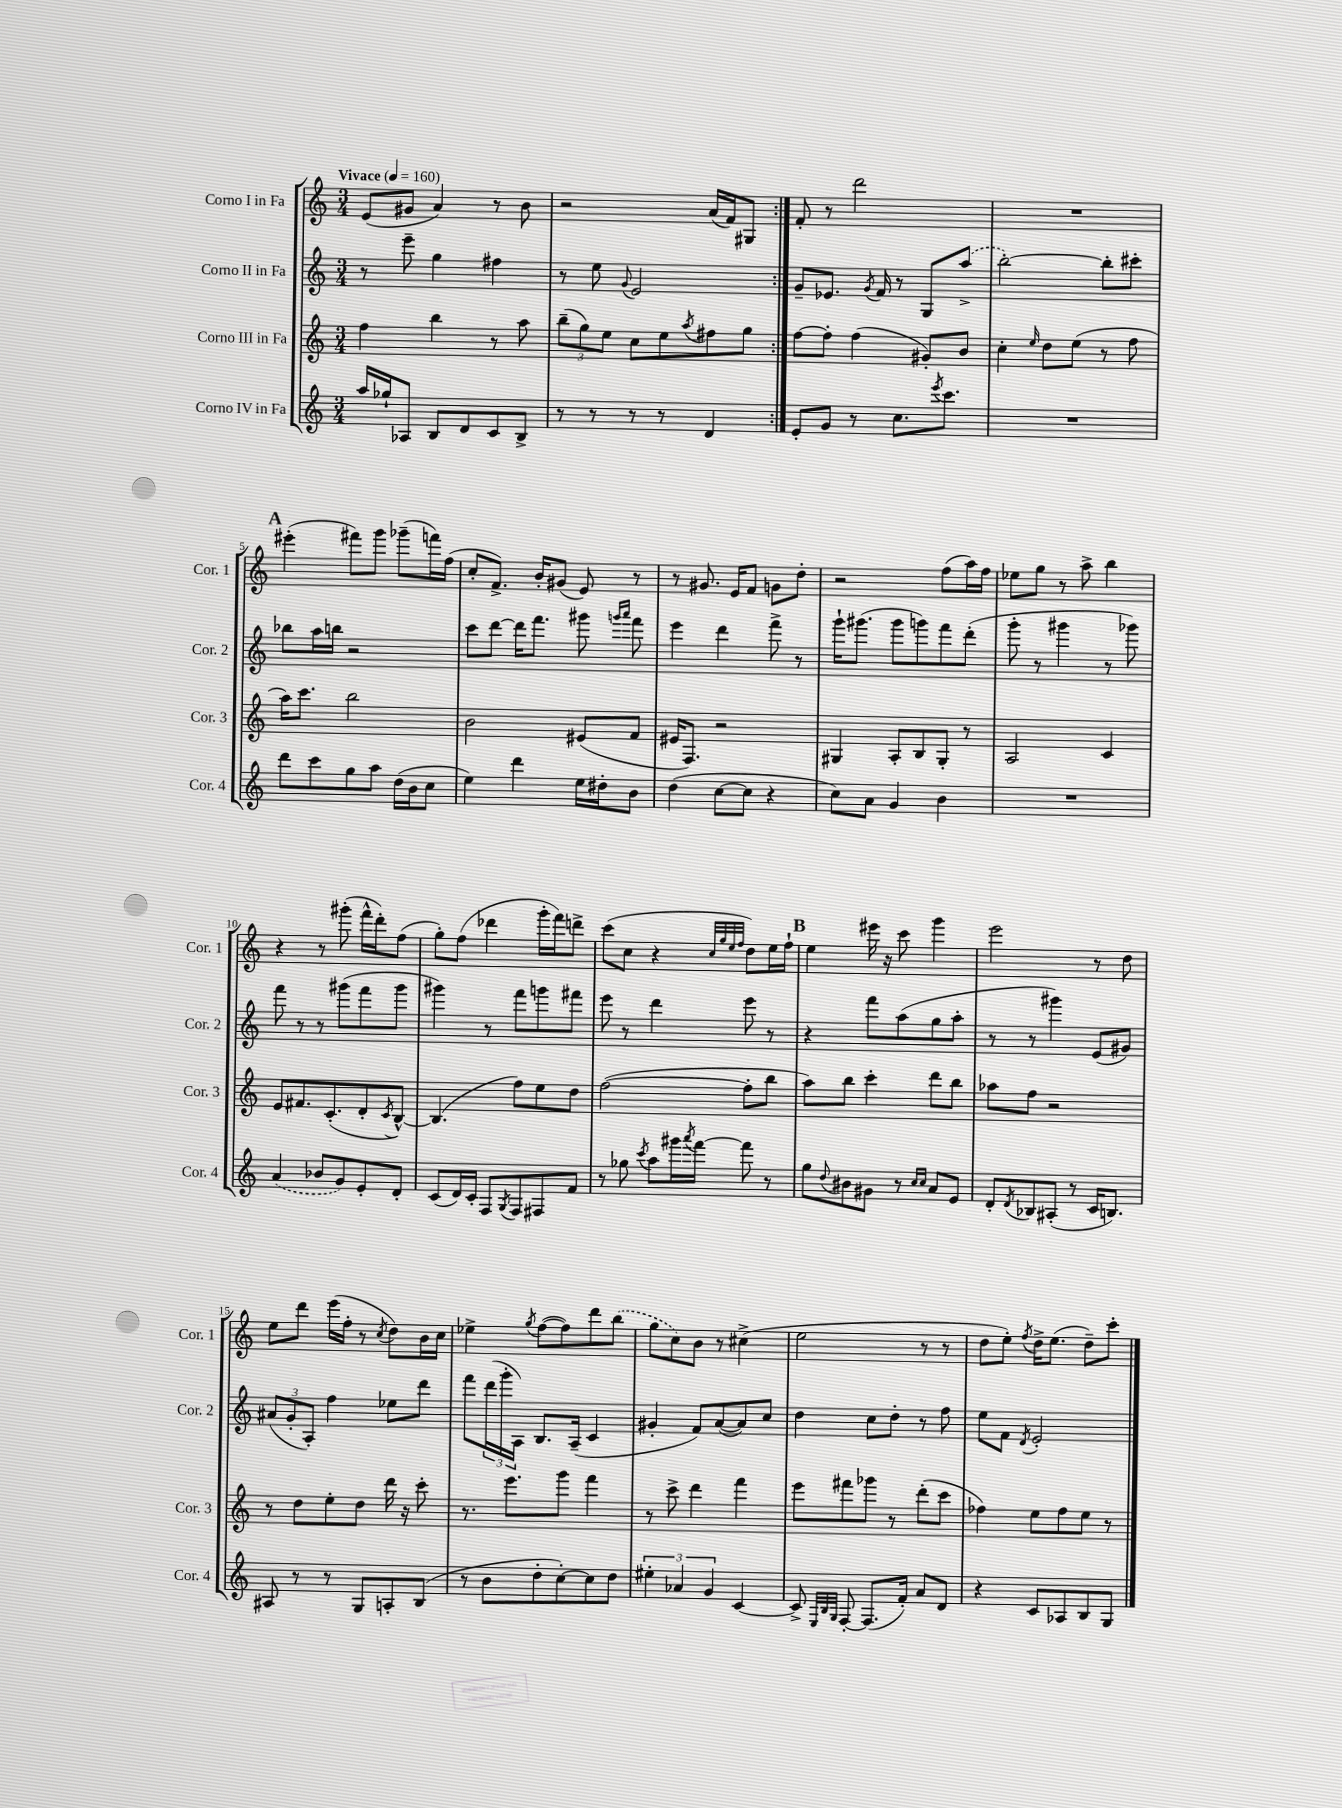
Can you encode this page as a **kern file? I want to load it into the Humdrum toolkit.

**kern	**kern	**kern	**kern
*staff4	*staff3	*staff2	*staff1
*clefG2	*clefG2	*clefG2	*clefG2
*k[]	*k[]	*k[]	*k[]
*M3/4	*M3/4	*M3/4	*M3/4
*MM160	*MM160	*MM160	*MM160
16aa/LL	4ff\	8r	(8e/L
16gg-`/J	.	.	.
8A-/J	.	8eee~\	8g#/J
8B/L	4bb\	4gg\	4a/)
8d/	.	.	.
8c/	8r	4ff#\	8r
8B^/J	8aa\	.	8b\
=	=	=	=
8r	(12bb~\L	8r	2r
.	12gg\)	.	.
8r	.	8ee\	.
.	12ee\J	.	.
.	.	8qqg/	.
8r	8cc\L	2e/	.
8r	8ee\	.	.
.	8qaa/	.	.
4d/	8ff#\	.	(16a/LL
.	.	.	16f/J)
.	8gg\J	.	8G#/J
=:|!	=:|!	=:|!	=:|!
8e'/L	[8ff\L	8g~/L	8f'/
8g/J	8ff'\]J	8.e-/J	8r
8r	(4ff\	.	2ddd\
.	.	8qg/	.
.	.	16f/	.
8.cc\L	.	8r	.
.	8g#'/L)	8G/L	.
8qeee/	.	.	.
8.ccc\J	.	.	.
.	8b/J	(8aa^/J	.
=	=	=	=
2.r	4cc'\	[2bb'\)	2.r
.	16qqee/	.	.
.	8dd\L	.	.
.	(8ee\J	.	.
.	8r	8bb'\]L	.
.	8ff\	8ccc#'\J	.
=	=	=	=
8ddd\L	16aa\LK)	8bb-\L	(4eee#'\
.	8.ccc\J	.	.
8ccc\	.	16aa\L	.
.	.	16bb\JJ	.
8gg\	2bb\	2r	8fff#\L)
8aa\J	.	.	8ggg\J
(16dd\LL	.	.	(8ggg-~\L
16b\J	.	.	.
8cc\J	.	.	16fff\L)
.	.	.	(16ff\JJ
=	=	=	=
4ee\)	2b\	8ccc\L	8cc'/L
.	.	[8ddd\J	8.f^/J)
4ddd\	.	16ddd\]LK	.
.	.	8.fff\J	16b'/LK
.	.	.	(8g#/J
16ee\LL	(8e#/L	8ggg#\	8e/)
16dd#'\J	.	.	.
.	.	16qqggg/LL	.
.	.	16qqaaa/JJ	.
8b\J	8f/J	8fff\	8r
=	=	=	=
(4dd\	16e#/LK	4eee\	8r
.	8.F/J)	.	.
.	.	.	8.g#/
[8cc\L	2r	4ddd\	.
.	.	.	16e/LK
8cc\]J	.	.	8f/J
4r	.	8fff^\	8g\L
.	.	8r	8dd'\J
=	=	=	=
8cc\L)	4G#/	16ggg`\LK	2r
.	.	(8.ggg#\J	.
8a\J	.	.	.
4g/	8A'/L	8ggg#\L	.
.	8B/	8ggg\)	.
4b\	8G#'/J	8fff\	(8ff\L
.	8r	(8ddd'\J	16aa\L)
.	.	.	16ff\JJ
=	=	=	=
2.r	2A/	8ggg'\	8ee-\L
.	.	8r	8gg\J
.	.	4ggg#\	8r
.	.	.	8aa^\
.	4c/	8r	4bb\
.	.	8ggg-\)	.
=	=	=	=
(4a/	8e/L	8fff\	4r
.	8.f#/	8r	.
8b-/L	.	8r	8r
.	(8.c'/	.	.
8g/)	.	(8ggg#\L	(8ggg#'\
8e'/	8d'/	8fff\	16fff^^\LL
.	.	.	16ddd'\J)
.	8qc/	.	.
8d'/J	[8B^^/J)	8ggg#\J	(8ff\J
=	=	=	=
(8c/L	(4.B/]	4ggg#\)	8gg'\L)
16d/L)	.	.	(8ff\J
16c'/JJ	.	.	.
8F/L	.	8r	4ddd-\
8qG/	.	.	.
8F/	8ff\L)	8fff\L	.
8F#/	8ee\	8ggg\	16ggg'\LL
.	.	.	16fff\J)
8f/J	8dd\J	8fff#\J	8ddd^\J
=	=	=	=
8r	([2ff\	8eee\	(8ccc\L
8gg-\	.	8r	8cc\J
8qccc/	.	.	.
8aa\L	.	4ddd\	4r
16ggg#\L	.	.	.
8qaaa/	.	.	.
[16fff\JJ	.	.	.
.	.	.	32qqcc/LLL
.	.	.	32qqgg/
.	.	.	32qqee/
.	.	.	32qqff/JJJ
8fff\]	8ff'\]L	8eee\	8dd\L)
8r	8bb\J	8r	16ee\L
.	.	.	16ff`\JJ
=	=	=	=
8gg\L	8aa\L)	4r	4ee\
8qqdd/	.	.	.
8b#\	8bb\J	.	.
8g#\J	4ccc'\	8fff\L	16eee#\
.	.	.	16r
8r	.	(8aa\	8ccc\
16qqcc/LL	.	.	.
16qqcc/JJ	.	.	.
8a/L	8ddd\L	8gg\	4ggg\
8e/J	8bb\J	8aa'\J	.
=	=	=	=
8d'/L	8aa-\L	8r	2eee\
8qd/	.	.	.
8B-/	8ff\J	8r	.
(8A#'/J	2r	4ggg#\)	.
8r	.	.	.
16c/LK	.	(8e/L	8r
8.B/J)	.	.	.
.	.	8g#/J)	8dd\
=	=	=	=
8A#/	8r	(12a#/L	8ee\L
.	.	12g'/	.
8r	8dd\L	.	8ddd\J
.	.	12A'/J)	.
8r	8ee'\	4ff\	(16eee\LL
.	.	.	16ff'\JJ
8G/L	8dd\J	.	8r
.	.	.	8qcc/
8A'/	16ddd\	8ee-\L	8dd\L)
.	16r	.	.
(8B/J	8ccc'\	8ddd\J	16b\L
.	.	.	16cc\JJ
=	=	=	=
8r	8.r	8fff\L	4ee-^\
8b\L	.	(24ddd\L	.
.	.	24ggg'\	.
.	8.eee\L	.	.
.	.	24A\JJ)	.
.	.	.	8qgg/
8dd'\	.	8.B/L	([8ff\L
[8cc'\)	8ggg\J	.	8ff\])
.	.	(16A~/Jk	.
8cc\]	4fff\	4c/	8ddd\
8dd\J	.	.	(8bb\J
=	=	=	=
6ee#'\	8r	4g#'/	8gg\L
.	8ccc^\	.	8cc\)
6a-/	.	.	.
.	4ddd\	8f/L)	8b\J
6g/	.	.	.
.	.	([8a/	8r
[4c/	4fff\	8a/])	(4cc#^\
.	.	8cc/J	.
=	=	=	=
8c^/]	8eee\L	4dd\	2ee\
32qqE/LLL	.	.	.
32qqB/	.	.	.
32qqG/JJJ	.	.	.
[8F'/	8fff#\	.	.
(8.F/]L	8ggg-\J	8cc\L	.
.	8r	8dd'\J	.
16f'/Jk)	.	.	.
8a/L	(8ddd'\L	8r	8r
8d/J	8ccc\J	8ff\	8r
=	=	=	=
4r	4ff-\)	8ee\L	8dd\L
.	.	8f\J	8ee'\J)
.	.	8qd/	8qff/
8c/L	8ee\L	2e'/	16dd^\LK
.	.	.	(8.ee\J
8A-/	8ff-\	.	.
8B/	8ee\J	.	8dd~\L)
8G/J	8r	.	8ccc'\J
==	==	==	==
*-	*-	*-	*-
